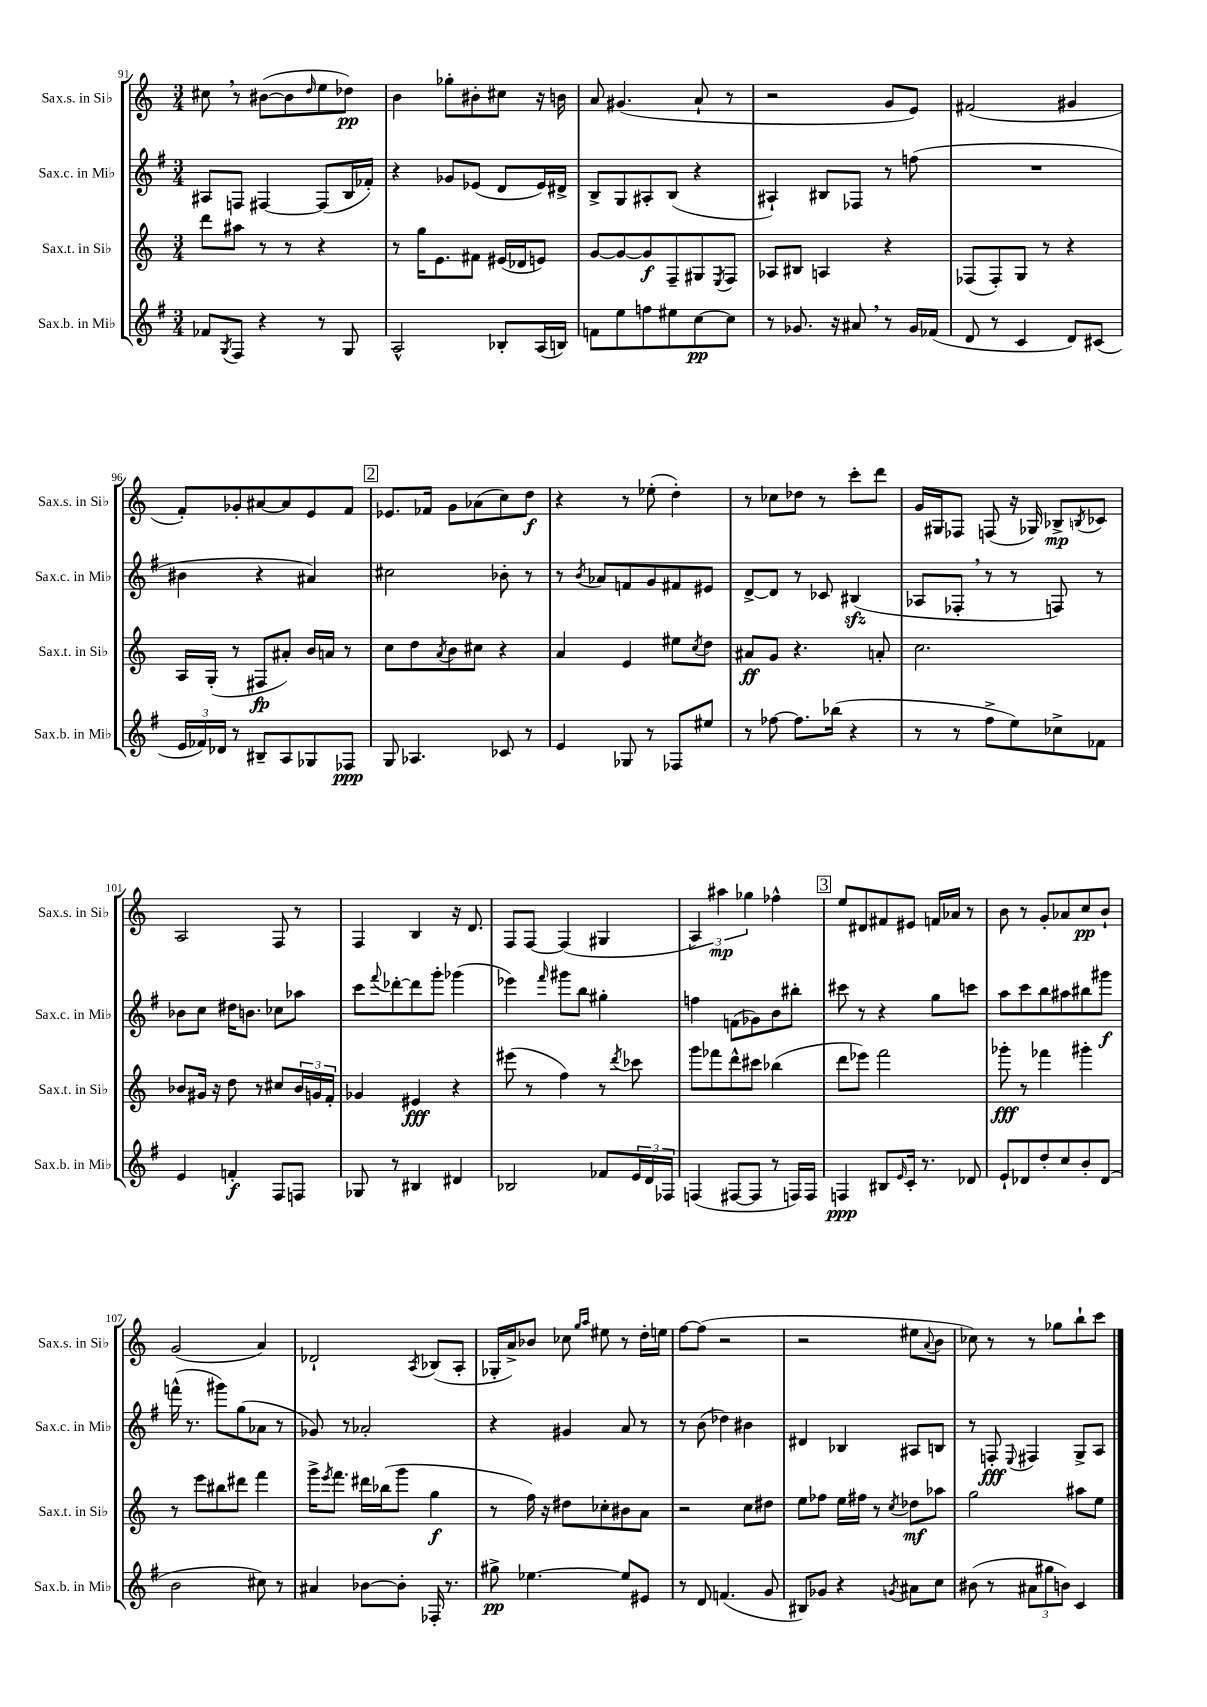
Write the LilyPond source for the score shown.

<<
\new StaffGroup <<
\new Staff = "s0" \with { instrumentName = "Sax.s. in Sib" shortInstrumentName = "Sax.s. in Sib" } {
    \clef treble \key c \major \numericTimeSignature \time 3/4
    cis''8 \breathe r8 bis'8~( bis'8 \grace { d''16 } e''8 des''8\pp) |
    b'4 ges''8-. bis'8-. cis''8 r16 b'16 |
    a'8 gis'4.( a'8-! r8 |
    r2 g'8 e'8) |
    fis'2( gis'4 |
    f'8-.) ges'8-. ais'8~ ais'8 e'8 f'8 |
    \mark \markup { \box "2" } ees'8. fes'16 g'8 aes'8( c''8) d''8\f |
    r4 r8 ees''8-.( d''4-.) |
    r8 ces''8 des''8 r8 c'''8-. d'''8 |
    g'16 gis16 fes8 f8( r16 ges16) bes8->\mp \acciaccatura { b8 } ces'8 |
    a2 f8 r8 |
    f4 b4 r16 d'8. |
    f8 f8~ f4( gis4 |
    \tuplet 3/2 { a4) ais''4\mp ges''4 } fes''4-^ |
    \mark \markup { \box "3" } e''8 dis'8 fis'8 eis'8 f'16 aes'16 r8 |
    b'8 r8 g'8-. aes'8 c''8\pp b'8-! |
    g'2( a'4) |
    des'2-! \acciaccatura { a8 } bes8( a8-. |
    ges16-. a'16->) bes'8 ces''8 \grace { g''16 a''16 } eis''8 r8 d''16-. e''16 |
    f''8~ f''8( r2 |
    r2 eis''8 \appoggiatura { a'8 } b'8 |
    ces''8) r8 r8 ges''8 b''8-! c'''8 \bar "|." |
}
\new Staff = "s1" \with { instrumentName = "Sax.c. in Mib" shortInstrumentName = "Sax.c. in Mib" } {
    \clef treble \key g \major \numericTimeSignature \time 3/4
    ais8 f8 fis4~ fis8( b16 fes'16-.) |
    r4 ges'8 ees'8( d'8 ees'16) dis'16-> |
    b8-> g8 ais8-. b8( r4 |
    ais4-!) bis8 fes8 r8 f''8( |
    R2. |
    bis'4 r4 ais'4) |
    \mark \markup { \box "2" } cis''2 bes'8-. r8 |
    r8 \acciaccatura { b'8 } aes'8 f'8 g'8 fis'8 eis'8 |
    d'8~-> d'8 r8 ces'8 bis4\sfz( |
    aes8 fes8-. \breathe r8 r8 f8) r8 |
    bes'8 c''8 dis''16 b'8. ces''8 aes''8 |
    c'''8 \appoggiatura { fis'''8 } des'''8~-. des'''8 g'''8-. ges'''4( |
    ees'''4) \grace { fis'''16 } gis'''8 b''8 gis''4-. |
    f''4 f'8( ges'8) b'8 bis''8-. |
    \mark \markup { \box "3" } cis'''8 r8 r4 g''8 c'''8 |
    a''8 c'''8 b''8 ais''8 bis''8 gis'''8\f |
    f'''16-^( r8. gis'''8) g''8( aes'8 r8 |
    ges'8) r8 aes'2-. |
    r4 gis'4 a'8 r8 |
    r8 b'8( des''4) bis'4 |
    dis'4 bes4 ais8 b8 |
    r8 f8-.\fff \appoggiatura { e8 } fis4 g8-> a8 \bar "|." |
}
\new Staff = "s2" \with { instrumentName = "Sax.t. in Sib" shortInstrumentName = "Sax.t. in Sib" } {
    \clef treble \key c \major \numericTimeSignature \time 3/4
    d'''8 ais''8 r8 r8 r4 |
    r8 g''16 e'8. fis'8 eis'16( des'16 e'8) |
    g'8~ g'8~ g'8\f f8-- gis8 \acciaccatura { e8 } f8 |
    aes8 bis8 a4 r4 |
    fes8( fes8-.) g8 r8 r4 |
    a16 g16-.( r8 fis8\fp ais'8-.) b'16 a'16 r8 |
    \mark \markup { \box "2" } c''8 d''8 \acciaccatura { a'8 } b'8 cis''8 r4 |
    a'4 e'4 eis''8 \acciaccatura { c''8 } d''8 |
    ais'8\ff g'8 r4. a'8-. |
    c''2. |
    bes'8 gis'16 r16 d''8 r8 cis''8 \tuplet 3/2 { bes'16 g'16 f'16-. } |
    ges'4 eis'4\fff r4 |
    eis'''8( r8 f''4) r8 \acciaccatura { d'''8 } ces'''8 |
    g'''8 fes'''8 d'''8-^ cis'''8 bes''4( |
    \mark \markup { \box "3" } d'''8 ees'''8) f'''2 |
    ges'''8-.\fff r8 fes'''4 gis'''4-. |
    r8 e'''8 bis''8 dis'''8 f'''4 |
    g'''16-> \acciaccatura { e'''8 } f'''8. dis'''16 bes''16( g'''8 g''4\f |
    r8 f''16) r16 dis''8 ces''8-. bis'8 a'8 |
    r2 c''8 dis''8 |
    e''8 fes''8 e''16 fis''16 r8 \acciaccatura { c''8 } des''8\mf aes''8 |
    g''2 ais''8 e''8 \bar "|." |
}
\new Staff = "s3" \with { instrumentName = "Sax.b. in Mib" shortInstrumentName = "Sax.b. in Mib" } {
    \clef treble \key g \major \numericTimeSignature \time 3/4
    fes'8 \acciaccatura { g8 } fis8 r4 r8 g8 |
    a2-^ bes8-. a16( b16) |
    f'8 e''8 f''8 eis''8 c''8~\pp c''8 |
    r8 ges'8. r16 ais'8 \breathe r8 ges'16 fes'16( |
    d'8 r8 c'4 d'8) cis'8( |
    \tuplet 3/2 { e'16 fes'16) des'16 } r8 bis8-- a8 ges8 fes8\ppp |
    \mark \markup { \box "2" } g8 aes4. ces'8 r8 |
    e'4 ges8 r8 fes8 eis''8 |
    r8 fes''8~ fes''8. bes''16( r4 |
    r8 r8 fis''8-> e''8) ces''8-> fes'8 |
    e'4 f'4-.\f fis8 f8 |
    ges8 r8 bis4 dis'4 |
    bes2 fes'8 \tuplet 3/2 { e'16 d'16 fes16 } |
    f4( fis8~ fis8 r8 f16) f16 |
    \mark \markup { \box "3" } f4\ppp bis8 \grace { e'16 } c'16-. r8. des'8 |
    e'8-! des'8 d''8-. c''8 b'8-. des'8( |
    b'2 cis''8) r8 |
    ais'4 bes'8~ bes'8-. fes16-. r8. |
    gis''8->\pp ees''4.~ ees''8 eis'8 |
    r8 d'8 f'4.( g'8 |
    bis8) ges'8 r4 \acciaccatura { g'8 } ais'8 c''8 |
    bis'8( r8 \tuplet 3/2 { ais'8 gis''8 b'8) } c'4 \bar "|." |
}
>>
>>
\layout { \context { \Score currentBarNumber = #91 } }
